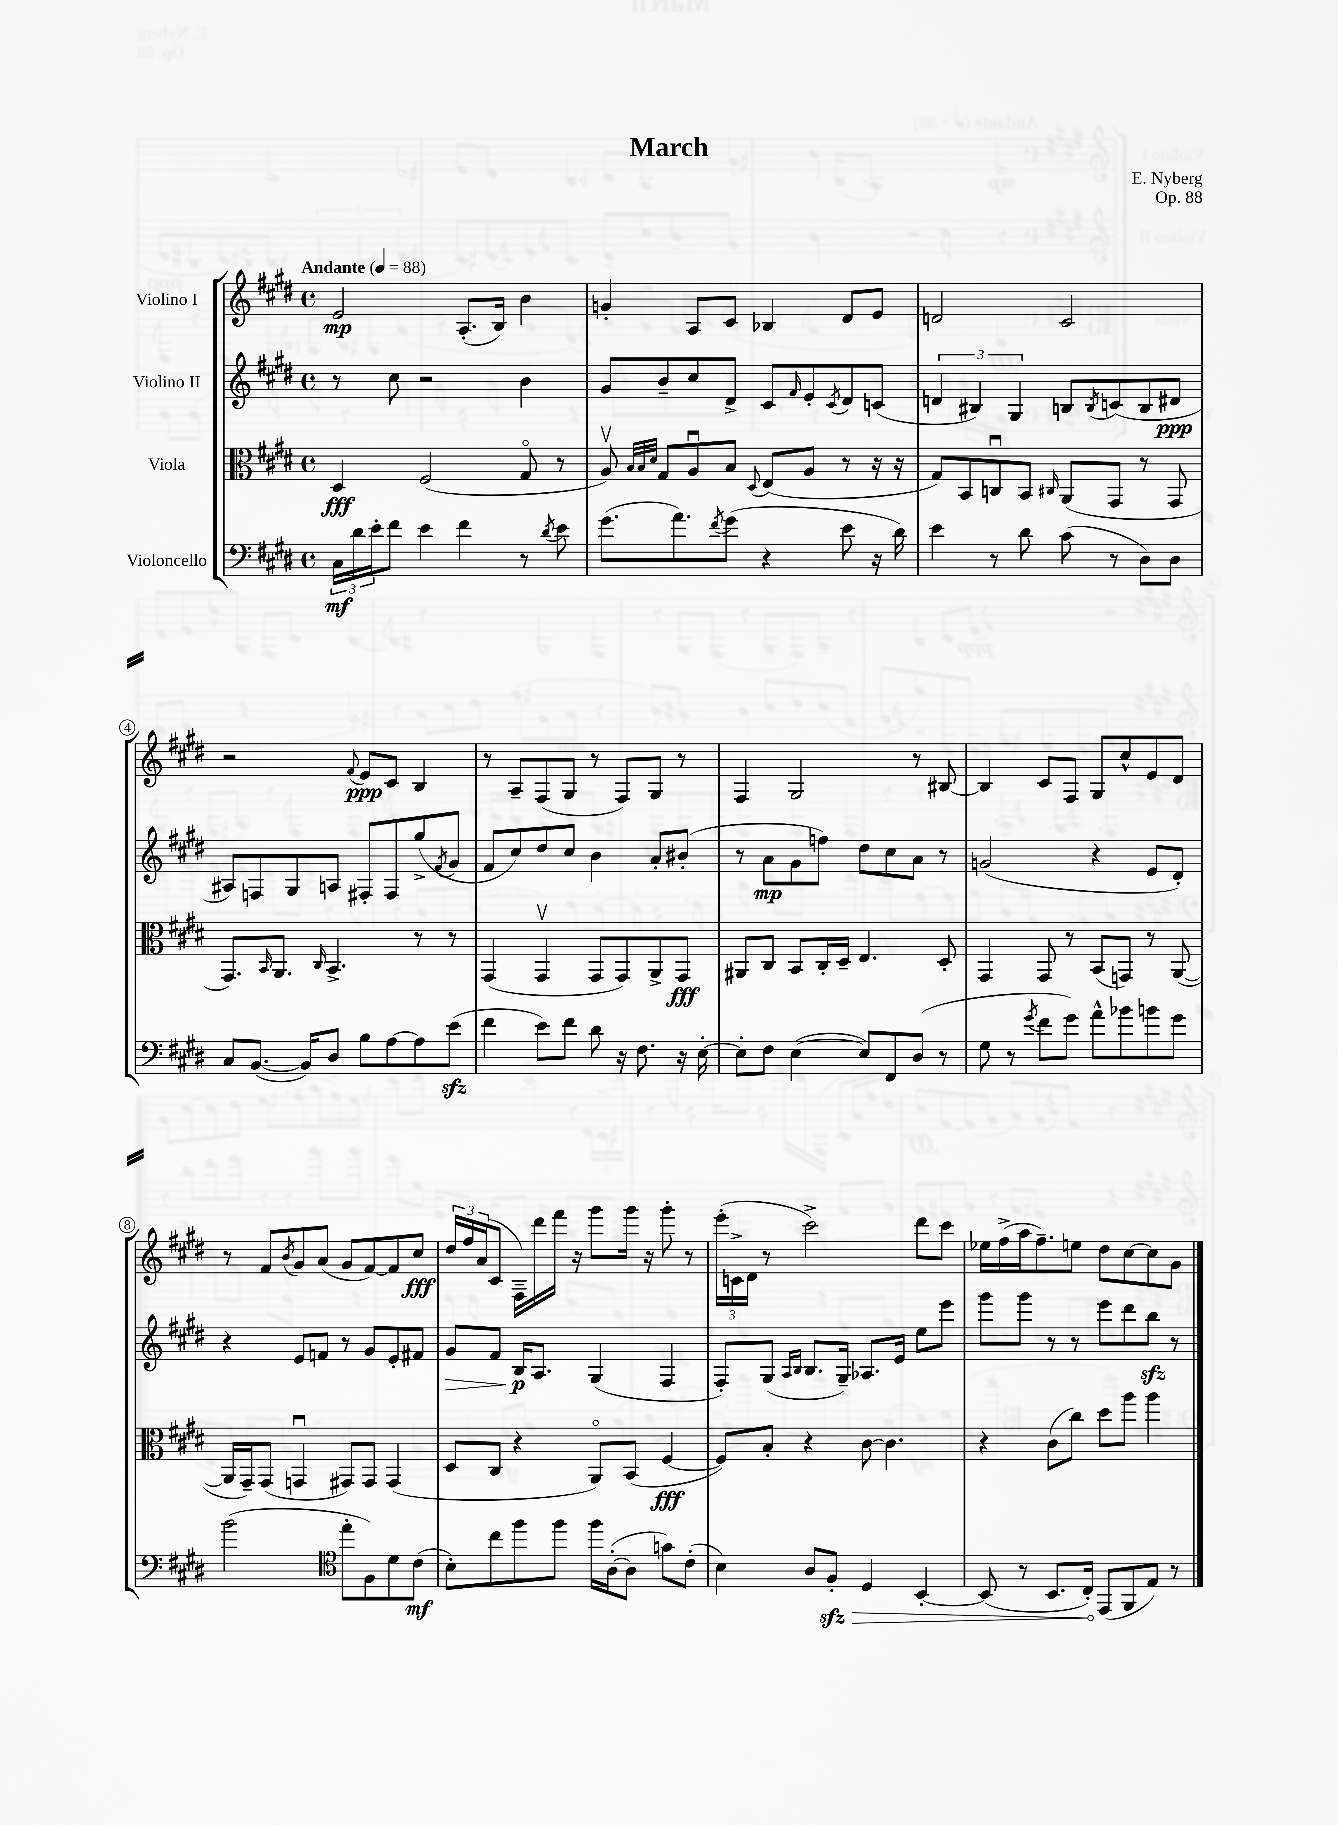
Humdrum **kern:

**kern	**dynam	**kern	**dynam	**kern	**dynam	**kern	**dynam
*part4	*part4	*part3	*part3	*part2	*part2	*part1	*part1
*staff4	*staff4	*staff3	*staff3	*staff2	*staff2	*staff1	*staff1
*I"Violoncello	*	*I"Viola	*	*I"Violino II	*	*I"Violino I	*
*clefF4	*	*clefC3	*	*clefG2	*	*clefG2	*
*k[f#c#g#d#]	*	*k[f#c#g#d#]	*	*k[f#c#g#d#]	*	*k[f#c#g#d#]	*
*M4/4	*	*M4/4	*	*M4/4	*	*M4/4	*
*met(c)	*	*met(c)	*	*met(c)	*	*met(c)	*
*MM88	*	*MM88	*	*MM88	*	*MM88	*
=1	=1	=1	=1	=1	=1	=1	=1
!	!	!	!	!	!	!LO:TX:a:B:t=Andante	!
24C#\LL	mf	4D#/	fff	8r	.	2e/	mp
24d#\	.	.	.	.	.	.	.
24e'\J	.	.	.	.	.	.	.
8f#\J	.	.	.	8cc#\	.	.	.
4e\	.	(2F#/	.	2r	.	.	.
4f#\	.	.	.	.	.	(8.A'/L	.
.	.	.	.	.	.	16B/Jk)	.
8r	.	8G#/	.	4b\	.	4b\	.
8qd#/	.	.	.	.	.	.	.
8e\	.	8r	.	.	.	.	.
=2	=2	=2	=2	=2	=2	=2	=2
(8.g#\L	.	8Av/)	.	8g#/L	.	4gn'/	.
.	.	32qqB/LLL	.	.	.	.	.
.	.	32qqB/	.	.	.	.	.
.	.	32qqd#/JJJ	.	.	.	.	.
.	.	8G#/L	.	8b~/	.	.	.
8.a\)	.	.	.	.	.	.	.
.	.	8Au/	.	8cc#/	.	8A/L	.
8qf#/	.	.	.	.	.	.	.
(8g#\J	.	8B/J	.	8d#^/J	.	8c#/J	.
.	.	8qqD#/	.	.	.	.	.
4r	.	(8E/L	.	8c#/L	.	4B-X/	.
.	.	.	.	16qqf#/	.	.	.
.	.	8A/J	.	8e'/	.	.	.
.	.	.	.	8qc#/	.	.	.
8e\	.	8r	.	8d#/	.	8d#/L	.
16r	.	16r	.	(8cn/J	.	8e/J	.
16d#\)	.	16r	.	.	.	.	.
=3	=3	=3	=3	=3	=3	=3	=3
4e\	.	8G#/L)	.	6dn/	.	2dn/	.
.	.	8BB/	.	.	.	.	.
.	.	.	.	6B#X/)	.	.	.
8r	.	8Cnu/	.	.	.	.	.
.	.	.	.	6G#/	.	.	.
8d#\	.	8BB/J	.	.	.	.	.
.	.	16qqC#X/	.	.	.	.	.
(8c#\	.	(8AA/L	.	8Bn/L	.	2c#/	.
.	.	.	.	8qB/	.	.	.
8r	.	8GG#/J	.	(8cn/	.	.	.
8D#\L)	.	8r	.	8B/	.	.	.
8D#\J	.	8GG#/	.	8d#X/J	ppp	.	.
!!LO:LB:g=z
=4	=4	=4	=4	=4	=4	=4	=4
8C#/L	.	8.GG#/L)	.	8A#X/L)	.	2r	.
([8.BB/J	.	.	.	8Fn/	.	.	.
.	.	16qqBB/	.	.	.	.	.
.	.	8.AA/J	.	.	.	.	.
.	.	.	.	8G#/	.	.	.
16BB/KL])	.	.	.	.	.	.	.
.	.	16qqC#/	.	.	.	.	.
8D#/J	.	4.BB^/	.	8An/J	.	.	.
.	.	.	.	.	.	8qqf#/	.
8B\L	.	.	.	8F#X'/L	.	8e/L	ppp
[8A\	.	.	.	8F#/	.	8c#/J	.
8A\]	.	8r	.	(8gg#^/	.	4B/	.
.	.	.	.	8qf#/	.	.	.
(8ezz\J	.	8r	.	8g#/J	.	.	.
=5	=5	=5	=5	=5	=5	=5	=5
4f#\	.	(4GG#/	.	8f#/L	.	8r	.
.	.	.	.	8cc#/)	.	8A~/L	.
8e\L)	.	4GG#v/	.	8dd#/	.	(8F#/	.
8f#\J	.	.	.	8cc#/J	.	8G#/J	.
8d#\	.	8GG#/L	.	4b\	.	8r	.
16r	.	8GG#/)	.	.	.	8F#/L)	.
8.F#\	.	.	.	.	.	.	.
.	.	8AA^/	.	8a'/L	.	8G#/J	.
16r	.	8GG#/J	fff	(8b#X'/J	.	8r	.
[16E'\	.	.	.	.	.	.	.
=6	=6	=6	=6	=6	=6	=6	=6
8E'\L]	.	8AA#X/L	.	8r	.	4F#/	.
8F#\J	.	8C#/J	.	8a\L	mp	.	.
([4E\	.	8BB/L	.	8g#\	.	2G#/	.
.	.	16C#'/L	.	8ffn\J)	.	.	.
.	.	16D#~/JJ	.	.	.	.	.
8E/L])	.	4.E/	.	8dd#\L	.	.	.
8FF#/	.	.	.	8cc#\	.	.	.
(8D#/J	.	.	.	8a\J	.	8r	.
8r	.	8D#'/	.	8r	.	[8B#X/	.
=7	=7	=7	=7	=7	=7	=7	=7
8G#\	.	4GG#/	.	(2gn/	.	4B#/]	.
8r	.	.	.	.	.	.	.
8qg#/	.	.	.	.	.	.	.
8f#\L	.	8GG#/	.	.	.	8c#/L	.
8g#\J)	.	8r	.	.	.	8F#/J	.
8a^^\L	.	(8BB/L	.	4r	.	8G#/L	.
8b-X\	.	8GGn/J)	.	.	.	8cc#^^/	.
8bn\	.	8r	.	8e/L	.	8e/	.
8g#\J	.	([8AA/	.	8d#'/J)	.	8d#/J	.
!!LO:LB:g=z
=8	=8	=8	=8	=8	=8	=8	=8
(2b\	.	16AA/LL]	.	4r	.	8r	.
.	.	16GG#~/J)	.	.	.	.	.
.	.	(8GG#/J	.	.	.	8f#/L	.
.	.	.	.	.	.	8qb/	.
.	.	4GGnu/	.	8e/L	.	8g#/	.
.	.	.	.	8fn/J	.	(8a/J	.
*clefC4	*	*	*	*	*	*	*
8ee'\L	.	8GG#X/L)	.	8r	.	8g#/L	.
8F#\)	.	8GG#/J	.	8g#/L	.	[8f#/)	.
8d#\	.	(4GG#/	.	8e'/	.	8f#/]	.
(8c#\J	mf	.	.	8f#X/J	.	8cc#/J	fff
=9	=9	=9	=9	=9	=9	=9	=9
!	!	!	!	!	!LO:HP:b	!	!
8B'\L)	.	8D#/L	.	8g#/L	>	24dd#/LL	.
.	.	.	.	.	.	24ff#/	.
.	.	.	.	.	.	(24a/J	.
8cc#\	.	8C#/J	.	8f#/J	.	8c#/J	.
8ff#\	.	4r	.	16B/KL	p	16F#~\LL)	.
.	.	.	.	8.A/J	]	16ddd#\	.
8ff#\J	.	.	.	.	.	16fff#\JJ	.
.	.	.	.	.	.	16r	.
16ff#\LL	.	8AA/L)	.	(4G#/	.	8ggg#\L	.
([16A'\J	.	.	.	.	.	.	.
8A\J]	.	(8BB/J	.	.	.	16ggg#\Jk	.
.	.	.	.	.	.	16r	.
8gn\L)	.	[4F#/	fff	4F#/	.	8ggg#'\	.
(8c#'\J	.	.	.	.	.	8r	.
=10	=10	=10	=10	=10	=10	=10	=10
4B\)	.	8F#/L])	.	8F#'/L)	.	(24eee'\LL	.
.	.	.	.	.	.	24cn^\	.
.	.	.	.	.	.	24d#\JJ	.
.	.	8B'/J	.	(8G#/J	.	8r	.
.	.	.	.	16qqA/LL	.	.	.
.	.	.	.	16qqB/JJ	.	.	.
8A/L	.	4r	.	8.B/L	.	2ccc#^\)	.
!	!LO:HP:b	!	!	!	!	!	!
8F#zz'/J	>	.	.	.	.	.	.
.	.	.	.	16G#~/Jk)	.	.	.
4D#/	.	[8c#\	.	8.A-X/L	.	.	.
.	.	4.c#\]	.	.	.	.	.
.	.	.	.	16e/Jk	.	.	.
[4BB'/	.	.	.	8ee\L	.	8ddd#\L	.
.	.	.	.	8eee\J	.	8ccc#\J	.
=11	=11	=11	=11	=11	=11	=11	=11
(8BB/]	.	4r	.	8ggg#\L	.	16ee-X\LL	.
.	.	.	.	.	.	(16ff#^\	.
8r	.	.	.	8ggg#\J	.	16aa\J	.
.	.	.	.	.	.	8.ff#~\)	.
8.BB/L	.	(8c#\L	.	8r	.	.	.
.	.	8cc#\J)	.	8r	.	8een\J	.
16C#'/Jk)	.	.	.	.	.	.	.
(8EE/L	]	8dd#\L	.	8eee\L	.	8dd#\L	.
8FF#/	.	8aa\J	.	8ddd#\	.	[8cc#\	.
8E/J)	.	4aa\	.	8bbzz\J	.	8cc#\]	.
8r	.	.	.	8r	.	8g#\J	.
==	==	==	==	==	==	==	==
*-	*-	*-	*-	*-	*-	*-	*-
